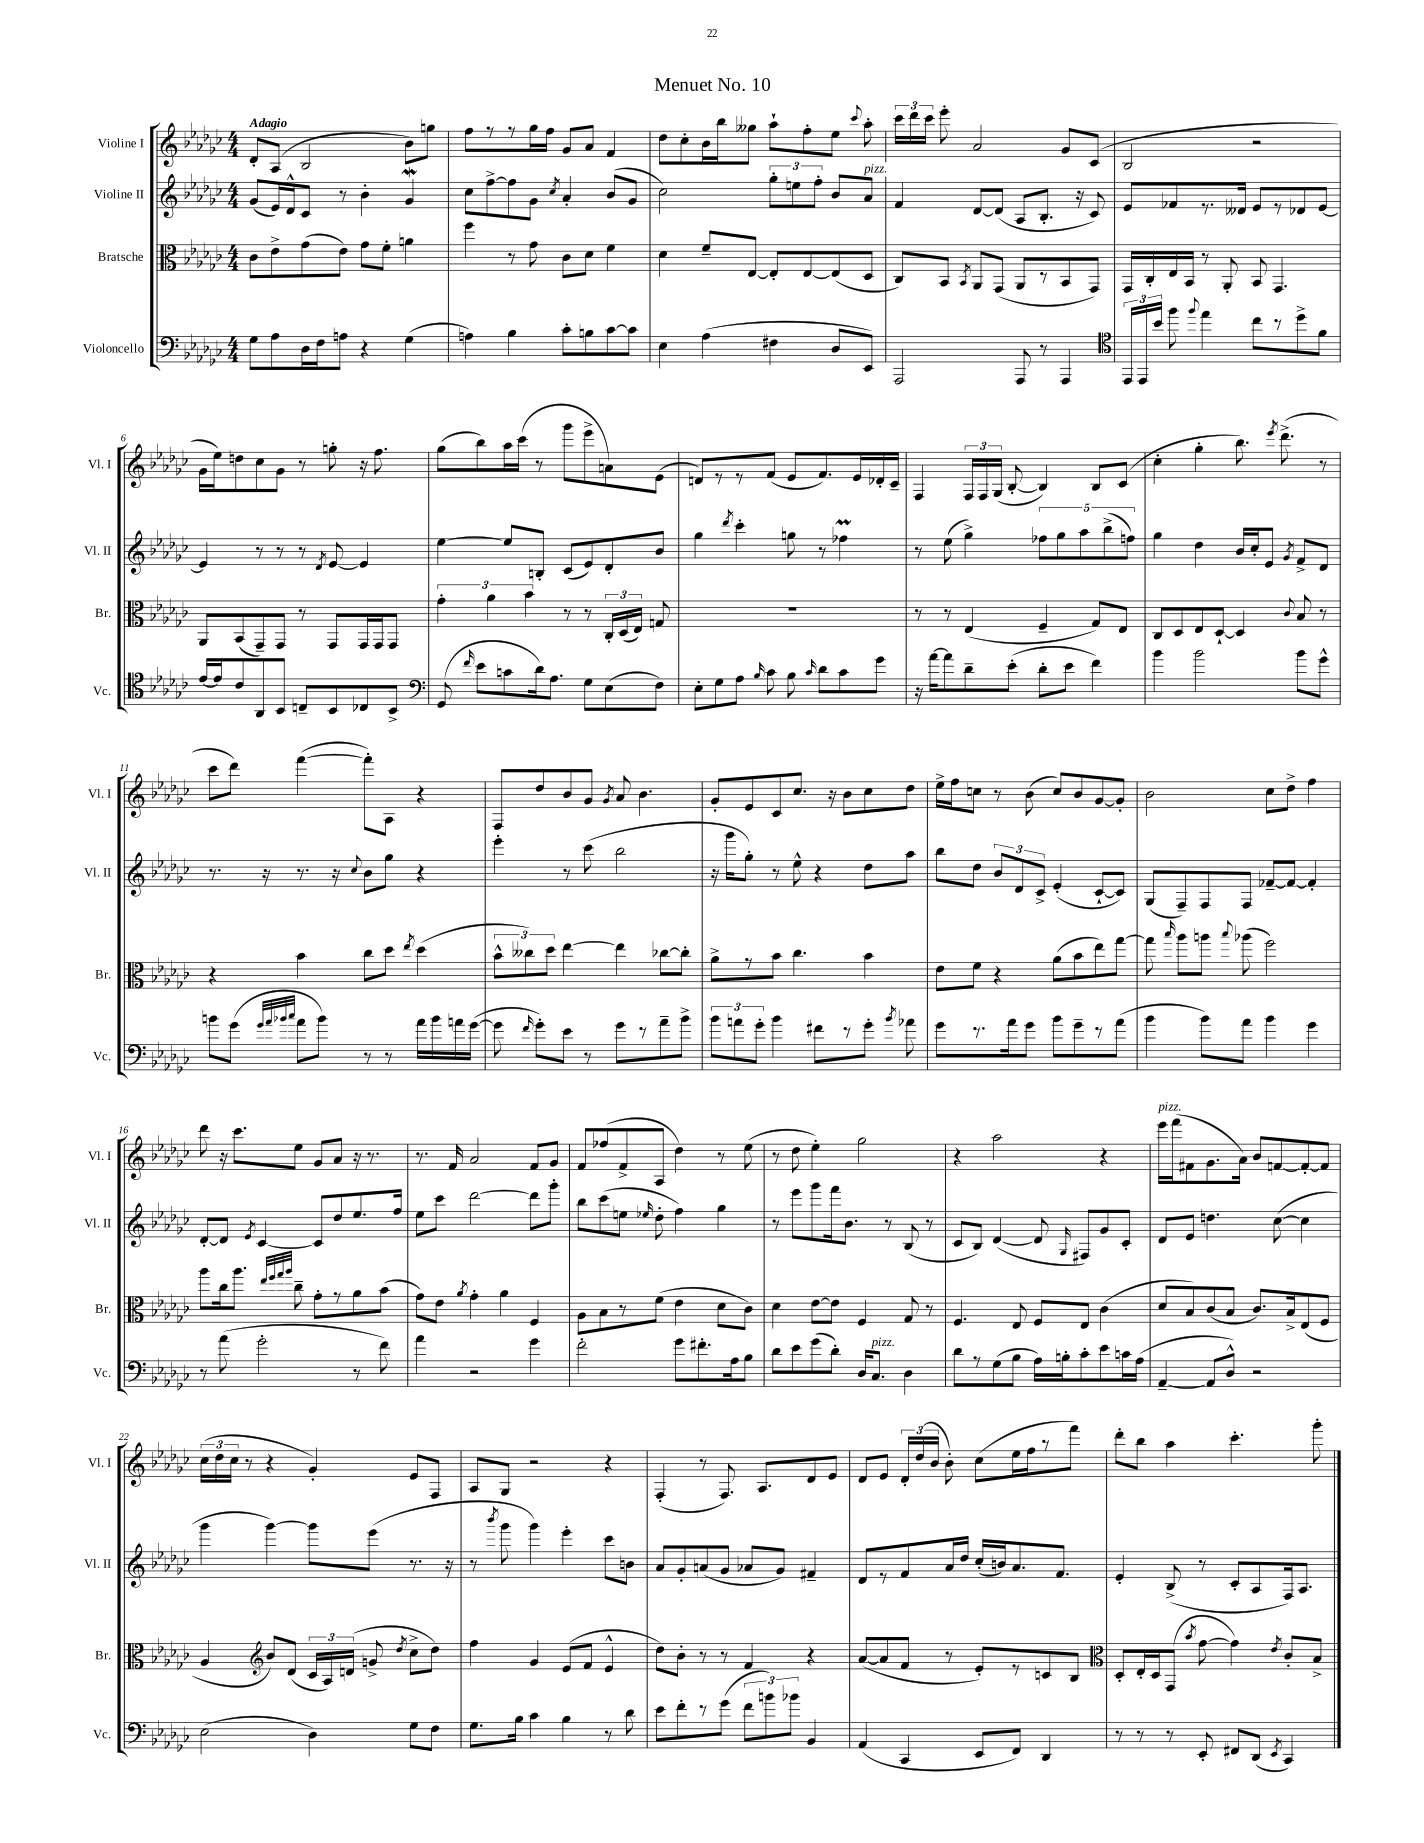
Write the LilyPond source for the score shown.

\header { title = "Menuet No. 10" }
<<
\new StaffGroup <<
\new Staff = "s0" \with { instrumentName = "Violine I" shortInstrumentName = "Vl. I" } {
    \clef treble \key ges \major \numericTimeSignature \time 4/4 \tempo "Adagio"
    \autoBeamOff des'8[-. aes8]( bes2 bes'8[) g''8] |
    f''8[ r8 r8 ges''16 f''16] ges'8[ aes'8] f'4 |
    des''8[ ces''8-. bes'16 bes''16 geses''8] aes''8[-! f''8-. ees''8] \appoggiatura { ces'''8 } aes''8-. |
    \tuplet 3/2 { ces'''16[ des'''16 ces'''16] } ees'''8-. aes'2 ges'8[ ces'8]( |
    bes2 r2 |
    ges'16[ ees''16) d''8 ces''8 ges'8] r8 g''8-. r16 f''8. |
    ges''8[( bes''8) aes''16 ces'''16]( r8 ges'''8[ ees'''8-> a'8) ees'8]( |
    d'8[) r8 r8 f'8]( ees'8[ f'8.) ees'16 des'16-. ces'16]-- |
    f4 \tuplet 3/2 { f16[ f16 ges16]( } bes8~-. bes4) bes8[ ces'8]( |
    ces''4-. ges''4-. bes''8.) \acciaccatura { ees'''8 } des'''8.->( r8 |
    ces'''8[ des'''8]) f'''4~( f'''8[-.) aes8] r4 |
    f8[ des''8 bes'8 ges'8] \acciaccatura { ges'8 } aes'8 bes'4. |
    ges'8[-. ees'8 ces'8 ces''8.] r16 bes'8[ ces''8 des''8] |
    ees''16[-> f''16 c''8] r8 bes'8( c''8[) bes'8 ges'8~ ges'8]-. |
    bes'2 ces''8[ des''8]-> f''4 |
    des'''8 r16 ces'''8.[ ees''8] ges'8[ aes'8] r16 r8. |
    r8. f'16 aes'2 f'8[ ges'8] |
    f'8[ fes''8( f'8-> aes8] des''4) r8 ees''8( |
    r8 des''8 ees''4-.) ges''2 |
    r4 aes''2 r4 |
    ees'''16[^\markup { \italic "pizz." } f'''16( fis'8 ges'8. aes'16]) bes'8[ f'8~ f'8~-. f'8] |
    \tuplet 3/2 { ces''16[( des''16 ces''16] } r8 r4 ges'4-.) ees'8[ f8] |
    aes8[ ges8] r2 r4 |
    f4-.( r8 f8.) aes8.[ des'8 ees'8] |
    des'8[ ees'8] \tuplet 3/2 { des'16[-. des''16( bes'16] } bes'8-.) ces''8[( ees''16 f''16 r8 f'''8]) |
    des'''8[-. bes''8] aes''4 ces'''4.-. ges'''8-. \bar "|." |
}
\new Staff = "s1" \with { instrumentName = "Violine II" shortInstrumentName = "Vl. II" } {
    \clef treble \key ges \major \numericTimeSignature \time 4/4
    \autoBeamOff ges'8[( ees'16) des'16-^ ces'8] r8 bes'4-. ges'4\mordent |
    ces''8[ f''8~-> f''8 ges'8] \acciaccatura { ces''8 } aes'4-. bes'8[( ges'8] |
    ces''2) \tuplet 3/2 { ges''8[-. e''8 f''8]-. } bes'8[ aes'8]^\markup { \italic "pizz." } |
    f'4 des'8[~ des'8]( aes8[ bes8.]-. r16 ces'8) |
    ees'8[ fes'8 r8. deses'16] ees'8[ r8 des'8 ees'8]~ |
    ees'4 r8 r8 r8 \acciaccatura { des'8 } ees'8~ ees'4 |
    ees''4~ ees''8[ b8]-. ces'8[( ees'8) des'8-. bes'8] |
    ges''4 \acciaccatura { des'''8 } ces'''4-. g''8 r8 fes''4\prall |
    r8 ees''8( ges''4->) \tuplet 5/4 { fes''8[ ges''8 aes''8 bes''8->( f''8]) } |
    ges''4 des''4 bes'16[ ces''16-. ees'8] \acciaccatura { ges'8 } f'8[-> des'8] |
    r8. r16 r8. r16 \appoggiatura { ces''8 } bes'8[ ges''8] r4 |
    ees'''4-. r8 ces'''8( bes''2 |
    r16 ges'''16[ ges''8]-.) r8 ees''8-^ r4 des''8[ aes''8] |
    bes''8[ des''8] \tuplet 3/2 { bes'8[ des'8 ces'8]-> } ees'4-.( ces'8[~-! ces'8]) |
    ges8[( f8--) f8 f8] fes'8[~-- fes'8]~ fes'4-. |
    des'8[~-. des'8] \acciaccatura { ees'8 } ces'4~ ces'8[ des''8 ees''8. f''16] |
    ees''8[ ces'''8] des'''2~ des'''8[ ges'''8]-. |
    bes''8[ ces'''8( e''8] \grace { ees''16 } des''8-. f''4) ges''4 |
    r8 ees'''8[ ges'''8 f'''16 bes'8.] r8 bes8( r8 |
    ces'8[ bes8]) des'4~( des'8 \grace { ges16 } fis8[) ges'8 ces'8]-. |
    des'8[ ees'8] d''4. ces''8~( ces''4 |
    ges'''4 ges'''4~) ges'''8[ ees'''8]( r8. r16 |
    r8 \acciaccatura { bes'''8 } ges'''8 ges'''4) ees'''4-. ces'''8[ b'8] |
    aes'8[ ges'8-. a'8( ges'8] aes'8[ ges'8]) fis'4-- |
    des'8[ r8 f'8 aes'16 des''16] ces''16[-.( b'16) aes'8. f'8.] |
    ees'4-. bes8->( r8 ces'8[-. aes8 f16) aes8.] \bar "|." |
}
\new Staff = "s2" \with { instrumentName = "Bratsche" shortInstrumentName = "Br." } {
    \clef alto \key ges \major \numericTimeSignature \time 4/4
    \autoBeamOff ces'8[ ees'8-> ges'8( ees'8]) ges'8[ f'8]-. a'4 |
    f''4 r8 ges'8 ces'8[ des'8] f'4 |
    des'4 f'8[-- ees8]~ ees8[-. ees8~ ees8( des8] |
    ces8[) bes,8] \acciaccatura { bes,8 } aes,8[ ges,8]( aes,8[ r8 bes,8 ges,8]) |
    ges,16[ ces16-. ees16 bes,16] r8 aes,8-. bes,8 ges,4. |
    aes,8[ bes,8( ges,8--) ges,8] r8 ges,8[ ges,16 ges,16 ges,8] |
    \tuplet 3/2 { ges'4-. aes'4 bes'4 } r8 r8 \tuplet 3/2 { ces16[-. des16( ees16]) } g8 |
    R1 |
    r8 r8 ees4( f4-- ges8[) ees8] |
    ces8[ des8 ees8 des8]~-! des4 \appoggiatura { ces'8 } bes8 r8 |
    r4 bes'4 ces''8[ des''8] \acciaccatura { ees''8 } des''4( |
    \tuplet 3/2 { bes'8[-^ ceses''8) des''8] } ees''4~ ees''4 ces''8[~ ces''8]-. |
    aes'8[-> r8 bes'8] ces''4. bes'4 |
    ees'8[ f'8] r4 aes'8[( bes'8 ees''8) ges''8]~ |
    ges''8 \grace { bes''16 } aes''8[ a''8] \appoggiatura { bes''8 } aes''8( f''2) |
    aes''8[ ces''16 aes''8.] \grace { ees''32[ f''32 ges''32 aes''32] } ces''8-- ges'8[-. r8 aes'8 bes'8]( |
    ges'8[) ees'8] \acciaccatura { aes'8 } ges'4-. aes'4 f4 |
    aes8[ bes8 r8 f'8]( ees'4 des'8[ ces'8]) |
    des'4 ees'8[~ ees'8] f4 ges8 r8 |
    f4. ees8 f8[ ees8] ces'4( |
    des'8[ bes8) ces'8( bes8] ces'8.[) bes16-> ees8( f8] |
    aes4 \clef treble bes'8[) des'8]( \tuplet 3/2 { ces'16[ aes16) d'16]( } g'8-> \acciaccatura { des''8 } ces''8[-> des''8]) |
    f''4 ges'4 ees'8[( f'8] ees'4-^ |
    des''8[) bes'8]-. r8 r8 f'4 r4 |
    aes'8[~( aes'8 f'8] r8 ees'8[-.) r8 c'8 bes8] |
    \clef alto des8[-. ees16-. des16 ges,8]( \acciaccatura { bes'8 } ges'8~ ges'4) \acciaccatura { ees'8 } ces'8[-. bes8]-> \bar "|." |
}
\new Staff = "s3" \with { instrumentName = "Violoncello" shortInstrumentName = "Vc." } {
    \clef bass \key ges \major \numericTimeSignature \time 4/4
    \autoBeamOff ges8[ aes8 des16 f16 a8] r4 ges4( |
    a4) bes4 ces'8[-. b8 ces'8~ ces'8] |
    ees4 aes4( fis4 des8[ ees,8]) |
    aes,,2 aes,,8 r8 aes,,4 |
    \clef tenor \tuplet 3/2 { ees,16[ ees,16 bes'16] } f''8 \appoggiatura { f''8 } ees''4 ces''8[ r8 des''8-> f'8] |
    ees'16[~ ees'16 ces'8 aes,8 bes,8] c8[-- bes,8 ces8 bes,8]-> |
    \clef bass ges,8( \grace { f'16 } ees'8[ c'8 des'16) aes8.] ges8[ ees8( f8]) |
    ees8[-. ges8 aes8] \grace { bes16 } ces'8 bes8 \grace { ces'16 } des'8[ ces'8 ges'8] |
    r16 aes'16[~ aes'8 des'8-- ees'8]-.( des'8[-. ees'8] f'4) |
    bes'4 bes'2 bes'8[ ges'8]-^ |
    b'8[ ges'8]( \grace { ges'32[ aes'32 bes'32 ces''32] } aes'8[ bes'8]) r8 r8 aes'16[ bes'16 a'16 ges'16]~( |
    ges'8 \grace { f'16 } ges'8[-.) ees'8] r8 ges'8[ r8 aes'8-- bes'8]-> |
    \tuplet 3/2 { bes'8[ a'8 ges'8]-. } bes'4 fis'8[ r8 ges'8]-. \acciaccatura { bes'8 } aes'8 |
    ges'8[ r8. aes'16 ges'8] bes'8[ ges'8-- r8 aes'8]( |
    bes'4 bes'8[) aes'8] bes'4 ges'4 |
    r8 aes'8( ges'2-. r8 f'8) |
    aes'4 r2 ges'4 |
    f'2-. ges'8[ fis'8.-. aes16 bes8] |
    des'8[ ees'8 ges'8( des'8]-.) des16[ ces8.]^\markup { \italic "pizz." } des4 |
    des'8[ r8 ges8( bes8] aes16[) b16-. ces'8-. ees'8 c'16 aes16]( |
    aes,4~-- aes,8[ des8]-^) r2 |
    ees2( des4) ges8[ f8] |
    ges8.[ bes16] ces'4 bes4 r8 des'8 |
    ees'8[ f'8-. r8 ges'8]( \tuplet 3/2 { f'8[ b'8) bes'8] } bes,4 |
    aes,4( ces,4 ees,8[ f,8]) des,4 |
    r8 r8 r8 ees,8-. fis,8[ des,8]( \acciaccatura { ees,8 } ces,4) \bar "|." |
}
>>
>>
